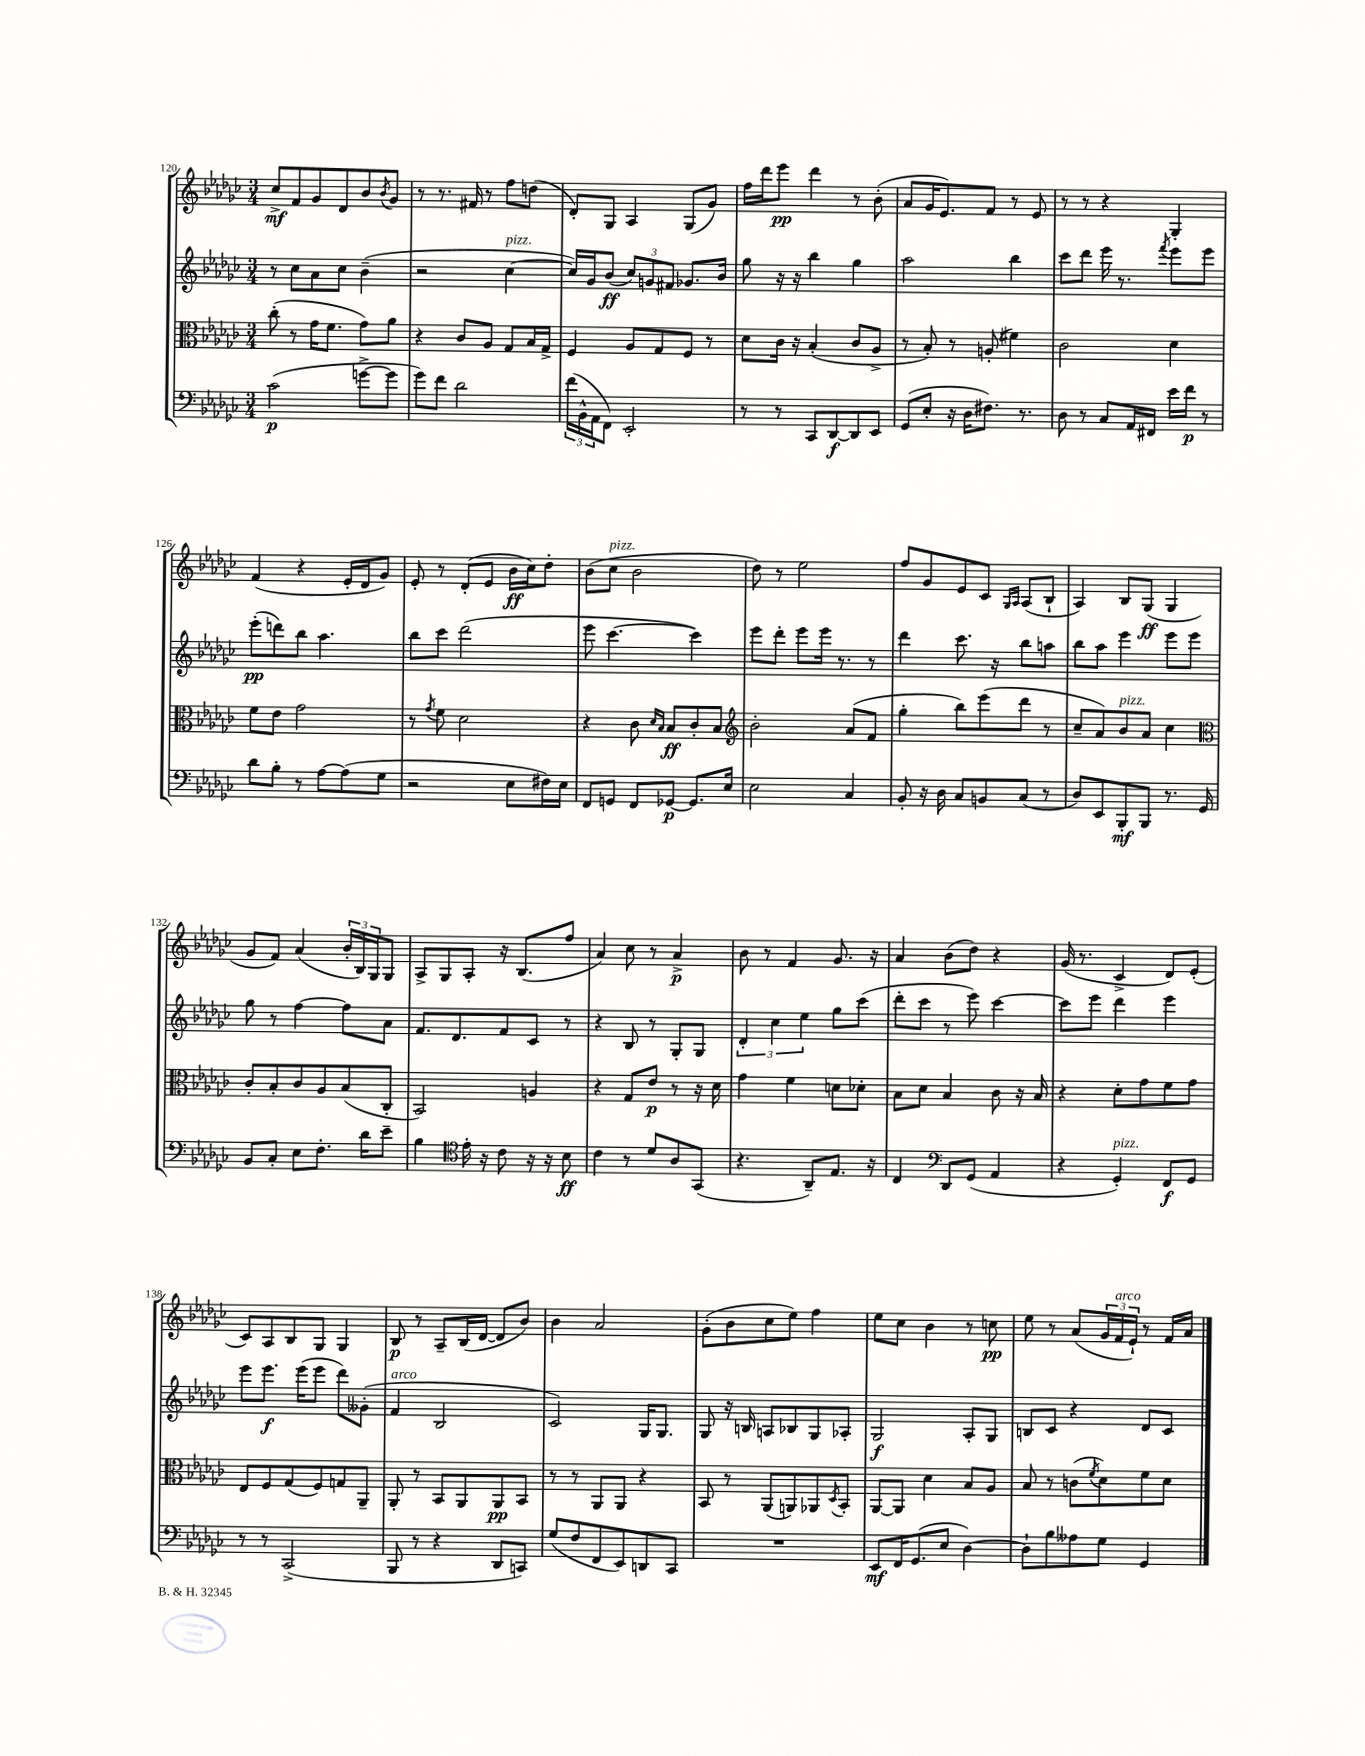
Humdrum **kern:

**kern	**kern	**kern	**kern
*staff4	*staff3	*staff2	*staff1
*clefF4	*clefC3	*clefG2	*clefG2
*k[b-e-a-d-g-c-]	*k[b-e-a-d-g-c-]	*k[b-e-a-d-g-c-]	*k[b-e-a-d-g-c-]
*M3/4	*M3/4	*M3/4	*M3/4
(2c-\	(8cc-'\	8r	8cc-^/L
.	8r	8cc-\L	8f/
.	16g-\LK	8a-\	8g-/
.	8.f\J	.	.
.	.	8cc-\J	8d-/
[8g^\L	8g-\L)	(4b-~\	8b-/
.	.	.	8qb-/
8g\]J	8a-\J	.	8g-/J
=	=	=	=
8g-\L)	4r	2r	8r
8f\J	.	.	8.r
2d-\	8c-/L	.	.
.	.	.	16f#/
.	8A-/J	.	8r
.	8G-/L	[4cc-\	8ff\L
.	16B-/L	.	(8dd\J
.	16G-^/JJ	.	.
=	=	=	=
(24f\LL	4F/	16cc-/]LL)	8d-'/L)
24BB-^^\	.	.	.
.	.	16g-/J	.
24AA-\J	.	.	.
8FF\J)	.	(8b-/J	8G-/J
2EE-'/	8A-/L	12cc-/L)	4A-/
.	.	12g/	.
.	8G-/	.	.
.	.	12f#/J	.
.	8F/J	8.g-/L	(8G-/L
.	8r	.	8g-/J)
.	.	16b-/Jk	.
=	=	=	=
8r	8d-\L	8gg-\	16ff\LL
.	.	.	16ddd-\J
8r	16c-\Jk	16r	8eee-\J
.	16r	16r	.
8CC-/L	(4B-'/	4bb-\	4ddd-\
[8DD-/	.	.	.
8DD-/]	8c-/L	4gg-\	8r
8EE-/J	8A-^/J	.	(8b-'\
=	=	=	=
(8GG-/L	8r	2aa-\	8a-/L
8E-'/J	8B-'/)	.	16g-/K
.	.	.	8.e-/)
16r	8r	.	.
16D-\LK	.	.	.
8.F#\J)	(8A'/	.	8f/J
.	4f#\)	4bb-\	8r
8.r	.	.	.
.	.	.	8e-/
=	=	=	=
8D-\	2c-\	8ccc-\L	8r
8r	.	8ddd-\J	8r
8C-/L	.	16eee-\	4r
.	.	8.r	.
16AA-/L	.	.	.
16FF#/JJ	.	.	.
.	.	8qfff/	.
16e-\LL	4d-\	8eee-\L	4G-'/
16f\JJ	.	.	.
8r	.	8eee-\J	.
=	=	=	=
8d-\L	8f\L	(8eee-'\L	(4f/
8B-'\J	8e-\J	8ddd\)	.
8r	2g-\	8bb-\J	4r
[8A-\L	.	4.aa-\	.
(8A-\]	.	.	16e-'/LL
.	.	.	16d-/J
8G-\J	.	.	8g-/J)
=	=	=	=
2r	8r	8bb-\L	8e-'/
.	8qg-/	.	.
.	8f\	8ccc-\J	8r
.	2d-\	(2ddd-\	(8d-'/L
.	.	.	8e-/J
8E-\L	.	.	16b-\LL
.	.	.	16cc-\J)
16F#\L)	.	.	8dd-'\J
16E-\JJ	.	.	.
=	=	=	=
8FF/L	4r	8eee-\	(8b-\L
8GG/J	.	[4.ccc-\	8cc-\J
8FF/L	8c-\	.	2b-\
.	16qqd-/LL	.	.
.	16qqB-/JJ	.	.
[8GG-/J	8B-/L	.	.
8.GG-/]L	8c-'/	4ccc-\])	.
.	8B-/J	.	.
16E-/Jk	.	.	.
=	=	=	=
*	*clefG2	*	*
2E-\	2b-'\	8eee-\L	8dd-\)
.	.	8ddd-'\J	8r
.	.	8eee-\L	2ee-\
.	.	16eee-\Jk	.
.	.	8.r	.
4C-/	(8a-/L	.	.
.	8f/J	8r	.
=	=	=	=
8BB-'/	4gg-'\	4ddd-\	8ff/L
16r	.	.	8g-/
16D-\	.	.	.
8C-/L	8bb-\L)	8.ccc-\	8e-/
8BB/	(8eee-\	.	8c-/J
.	.	16r	.
.	.	.	16qqG-/LL
.	.	.	16qqA-/JJ
(8C-/J	8ddd-\J	8bb-\L	(8A-/L
8r	8r	8aa\J	8B-`/J
=	=	=	=
8D-/L)	8cc-~/L	8bb-\L	4A-/)
8EE-/	8a-/)	8aa-\J	.
8BBB-'/	8b-/	4eee-\	8B-/L
8BBB-/J	8a-/J	.	(8G-/J
8.r	4cc-\	8eee-\L	4G-/
.	.	8eee-\J	.
16GG-/	.	.	.
=	=	=	=
*	*clefC3	*	*
8BB-/L	8c-'/L	8gg-\	8g-/L
8C-'/J	8B-'/	8r	8f/J)
8E-\L	8c-/	[4ff\	(4a-/
8.F'\J	8A-/	.	.
.	(8B-/	8ff\]L	24b-'/LL
.	.	.	24B-/)
16d-\LK	.	.	.
.	.	.	24G-/J
8e-~\J	8C-'/J	8a-\J	8G-/J
=	=	=	=
4B-\	2BB-/)	8.f/L	8A-^/L
.	.	.	8G-/
.	.	8.d-/	.
*clefC4	*	*	*
16e-'\	.	.	8A-'/J
16r	.	.	.
8c-\	.	8f/	16r
.	.	.	(8.B-/L
16r	4A/	8c-/J	.
16r	.	.	.
8B-\	.	8r	8ff/J
=	=	=	=
4c-\	4r	4r	4a-/)
8r	8G-/L	8B-/	8cc-\
8d-/L	8e-/J	8r	8r
8A-/	8r	8G-'/L	4a-^/
(8GG-/J	16r	8G-/J	.
.	16d-\	.	.
=	=	=	=
4.r	4g-\	6d-'/	8b-\
.	.	.	8r
.	.	6cc-\	.
.	4f\	.	4f/
.	.	6ee-\	.
8AA-~/L)	.	.	.
8.E-/J	8d\L	8gg-\L	8.g-/
.	8d-'\J	(8ccc-\J	.
16r	.	.	16r
=	=	=	=
4C-/	8B-\L	8ddd-'\L	4a-/
.	8d-\J	8ccc-\J	.
*clefF4	*	*	*
8DD-/L	4B-/	8r	(8b-\L
(8GG-/J	.	8eee-\)	8dd-\J)
4AA-/	8c-\	[4ccc-\	4r
.	16r	.	.
.	16B-/	.	.
=	=	=	=
4r	4r	8ccc-\]L	(16g-/
.	.	.	8.r
.	.	8eee-\J	.
4GG-'/)	8d-'\L	4ddd-\	4c-^/
.	8g-\	.	.
8FF/L	8f\	4eee-\	8d-/L)
8GG-/J	8g-\J	.	(8e-'/J
=	=	=	=
8r	8E-/L	8eee-\L	8c-/L)
8r	8F/	8.eee-\J	8A-/
(2CC-^/	(8G-/	.	8B-/
.	.	(16eee-\LK	.
.	8F/)	8eee-\J	8G-/J
.	8G/	8ddd-\L)	4G-/
.	8AA-~/J	(8g--'\J	.
=	=	=	=
8BBB-/	8AA-'/	4f/	8B-/
8r	8r	.	8r
4r	8BB-/L	2B-/	8A-~/L
.	8AA-/	.	(16B-/L
.	.	.	[16d-/JJ
8DD-/L	8AA-/	.	8d-/]L
8CC/J)	8BB-/J	.	8b-/J)
=	=	=	=
(8G-/L	8r	2c-/)	4b-\
8F/	8r	.	.
8FF/	8AA-/L	.	2a-/
8EE-/)	8AA-/J	.	.
8DD/	4r	16G-/LK	.
.	.	8.G-/J	.
8CC-/J	.	.	.
=	=	=	=
2.r	8BB-/	8G-/	(8g-'\L
.	8r	16r	8b-\
.	.	16B/	.
.	(8AA-/L	8A/L	8cc-\
.	8AA/)	8B-/	8ee-\J)
.	8AA-/	8G-/	4ff\
.	8qD-/	.	.
.	8BB-'/J	8A-'/J	.
=	=	=	=
8EE-/L	[8AA-/L	2G-/	8ee-\L
16FF/K	8AA-/]J	.	8cc-\J
(8.GG-/	.	.	.
.	4d-\	.	4b-\
8E-/J	.	.	.
[4D-\)	8B-/L	8A-'/L	8r
.	8A-/J	8G-/J	8cc\
=	=	=	=
8D-`\]L	8B-/	8B/L	8ee-\
8B-\	8r	8c-/J	8r
8A--\	(8c\L	4r	(8a-/L
.	8qf/	.	.
8G-\J	8d-\)	.	24g-/L
.	.	.	24f/
.	.	.	24e-`/JJ)
4GG-/	8f\	8d-/L	8r
.	8d-\J	8c-/J	16f/LL
.	.	.	16a-/JJ
==	==	==	==
*-	*-	*-	*-
